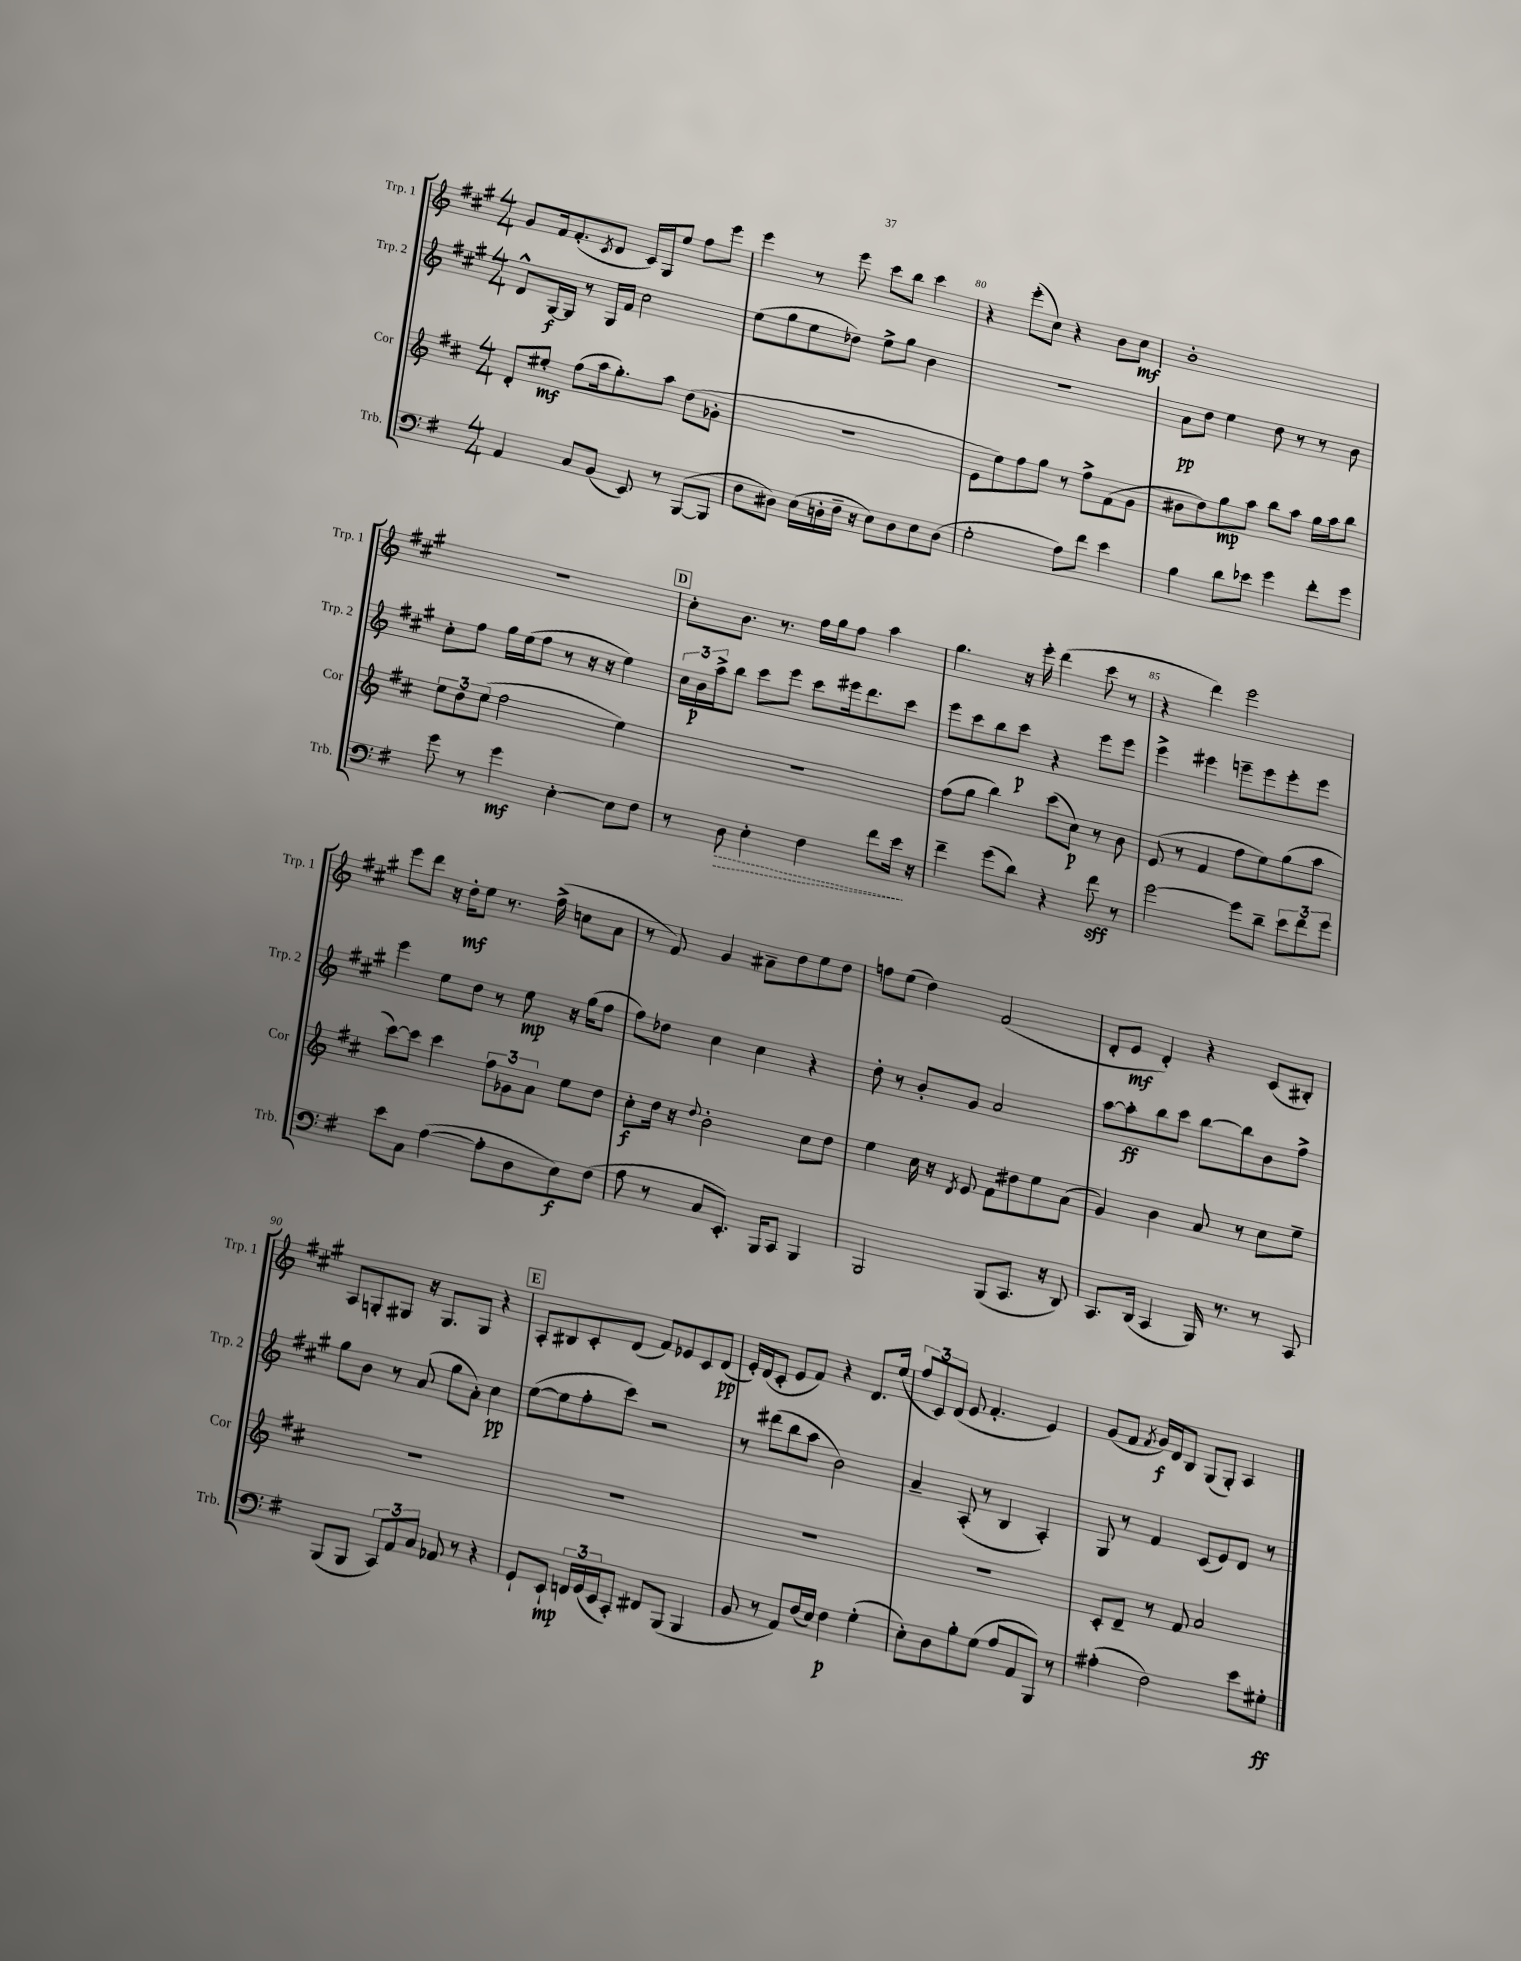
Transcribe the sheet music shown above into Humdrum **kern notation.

**kern	**kern	**kern	**kern
*staff4	*staff3	*staff2	*staff1
*clefF4	*clefG2	*clefG2	*clefG2
*k[f#]	*k[f#c#]	*k[f#c#g#]	*k[f#c#g#]
*M4/4	*M4/4	*M4/4	*M4/4
4AA	8d'	8d^^	8g#
.	8ee#'	[16G#	16f#
.	.	16G#]	(8.f#'
8C	(8ff#	8r	.
.	.	.	8qc#
(8BB	16aa	16G#	8d
.	8.gg')	16f#	.
8EE)	.	2cc#	16c#)
.	.	.	16G#
8r	8aa	.	8ee
([8BBB	(8dd	.	8ff#
8BBB]	8g-'	.	8eee
=	=	=	=
8F#	1r	(8ee	4eee
8D#)	.	8gg#	.
(16E	.	8ee	8r
16D'	.	.	.
16F#~	.	8dd-)	8eee
16r	.	.	.
8E)	.	8ee^	8ccc#
8D	.	8gg#	8bb
8E	.	4b	4ccc#
(8D	.	.	.
=	=	=	=
2G'	8e	1r	4r
.	8ee)	.	.
.	8ff#	.	(8eee'
.	8gg	.	8cc#)
8A)	8r	.	4r
8f#	8ff#^	.	.
4e	(8f#	.	8b
.	8g	.	8cc#
=	=	=	=
4B	8b#	8a	1b'
.	8dd)	8dd	.
8d	8gg	4ee	.
8e-	8aa	.	.
4g	8bb	8dd	.
.	8aa	8r	.
8f#'	16gg	8r	.
.	16aa	.	.
8g	8bb	8b	.
=	=	=	=
8g	12ee	8cc#'	1r
.	12dd	.	.
8r	.	8ff#	.
.	(12ee	.	.
4g	2ff#	16gg#	.
.	.	(16ee	.
.	.	8ff#	.
[4E'	.	8r	.
.	.	16r	.
.	.	16r	.
8E]	4ee)	4ee)	.
8F#	.	.	.
=	=	=	=
8r	1r	24cc#	8cc#'
.	.	24b	.
.	.	24aa^	.
8D	.	8bb	8.b
4E'	.	8ccc#	.
.	.	.	8.r
.	.	8eee	.
4F#	.	8ccc#	16ff#
.	.	.	16gg#
.	.	16eee#	8ff#
.	.	8.ddd	.
8f#	.	.	4aa
16e	.	8ccc#	.
16r	.	.	.
=	=	=	=
4f#~	(8ff#	8eee	4.gg#
.	8gg	8ccc#	.
(8g	4bb)	8bb	.
8d)	.	8ccc#	16r
.	.	.	16eee'
4r	(8ccc#	4r	(4ddd
.	8cc#)	.	.
8f#	8r	8eee	8ccc#
8r	8b	8eee	8r
=	=	=	=
[2g	(8e	4eee^	4r
.	8r	.	.
.	4f#	4eee#	4ddd)
8g]	8ff#	8eee~	2eee
8d~	8ee)	8eee	.
12e	(8gg	8eee'	.
12f#	.	.	.
.	8aa	8eee	.
12g	.	.	.
=	=	=	=
8e	[8ccc#)	4eee	8eee
8C	8ccc#]	.	8ddd
([4A	4ccc#	8ee	16r
.	.	.	16dd'
.	.	8dd	8ee
8A']	12ff#	8r	8.r
.	12g-	.	.
8D	.	8ee	.
.	12a	.	.
.	.	.	(16ff#^
8E)	8ee	16r	8cc
.	.	(16gg#	.
(8F#	8dd	8ff#	8a
=	=	=	=
8A	8cc#'	8ff#)	8r
8r	16dd	8dd-	8f#)
.	16r	.	.
.	8qqdd	.	.
8C	2b'	4cc#	4g#
8.EE')	.	.	.
.	.	4cc#	8a#~
16BBB	.	.	.
8CC	.	.	8dd
4BBB	8cc#	4r	8ee
.	8dd	.	8dd
=	=	=	=
2BBB	4ee	8dd'	8ff
.	.	8r	(8ee
.	16cc#	8b'	4dd)
.	16r	.	.
.	8qd	.	.
.	8e	8g#	.
(8BBB	8f#	2a	(2f#
8.CC	8dd#	.	.
.	8ee	.	.
16r	.	.	.
8DD)	(8a	.	.
=	=	=	=
8.CC	4g)	[8aa	8d'
.	.	8aa']	8e
(16DD	.	.	.
4CC	4b	8bb	4d')
.	.	8ccc#	.
16BBB)	8a	[8bb	4r
8.r	.	.	.
.	8r	8bb]	.
8r	8cc#	8b	(8c#
8CC	8ee~	8ff#^	8B#')
=	=	=	=
(8BBB	1r	8gg#	8A
8BBB	.	8b	8G'
12CC)	.	8r	8G#
12AA	.	.	.
.	.	(8a	16r
12C	.	.	.
.	.	.	8.G#
8AA-	.	8gg#	.
8r	.	8a')	8G#
4r	.	4cc#	4r
=	=	=	=
8GG`	1r	([8ee	8A'
8EE`	.	8ee]	8B#
24FF	.	8ff#'	8c#'
(24GG	.	.	.
24EE	.	.	.
8CC')	.	8ccc#)	(8d
8FF#	.	2r	8f#)
(8BBB	.	.	8e-
4BBB	.	.	8c#
.	.	.	(8d
=	=	=	=
8BB	1r	8r	16e')
.	.	.	(16d
8r	.	(8ddd#	8c#'
8AA)	.	8bb	8e
(16F#	.	8aa	8f#)
16E)	.	.	.
4F#	.	2b)	4r
(4G'	.	.	8.d
.	.	.	(16ee
=	=	=	=
8E')	1r	4a~	12ff#
.	.	.	12c#)
8D	.	.	.
.	.	.	(12d
8B'	.	(8A'	8e
(8G	.	8r	4.f#'
8A	.	4B	.
8AA	.	.	.
8BBB)	.	4A')	4e)
8r	.	.	.
=	=	=	=
(4A#'	8c#'	8G#	(8g#
.	8d~	8r	8f#
.	.	.	8qf#
2F#)	8r	4f#	16g#)
.	.	.	16d
.	8f#	.	8B
.	2a	(8c#	(8G#
.	.	8e)	8G#')
8e	.	8d	4A
8G#'	.	8r	.
==	==	==	==
*-	*-	*-	*-
